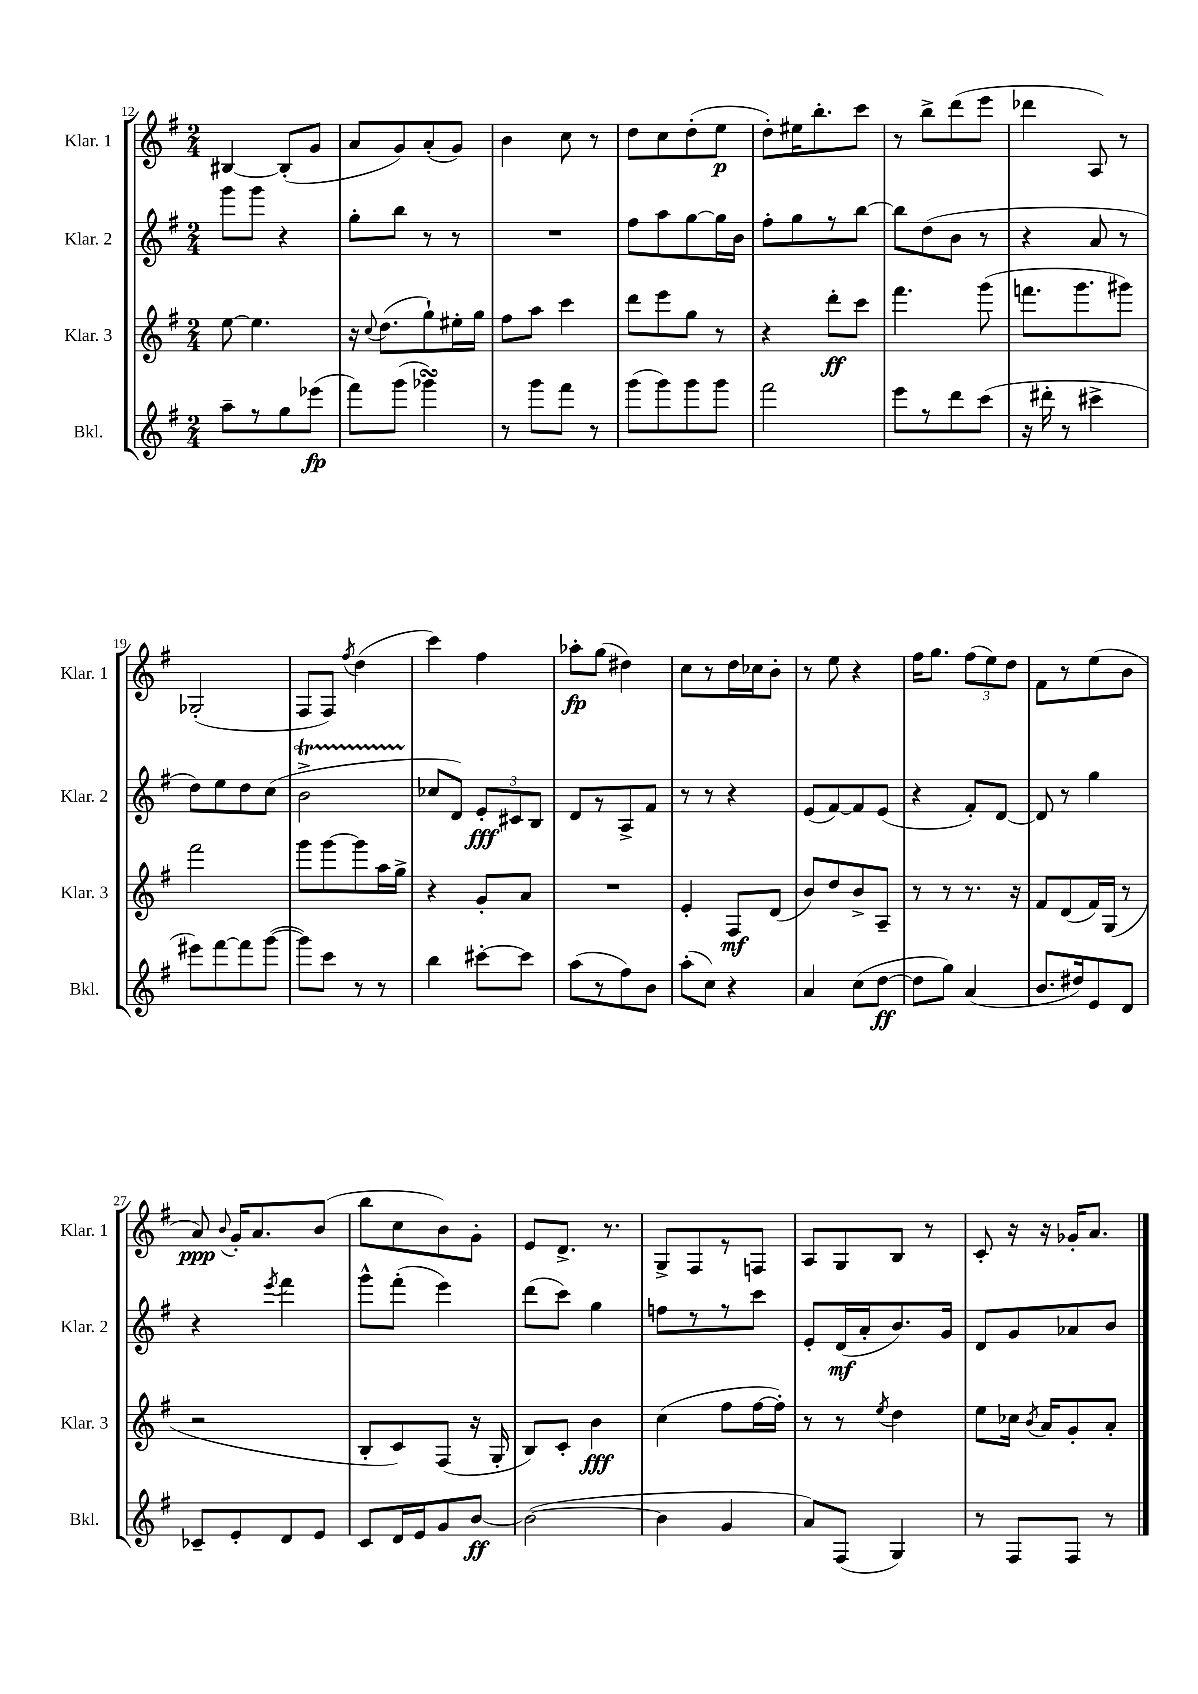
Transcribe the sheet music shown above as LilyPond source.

<<
\new StaffGroup <<
\new Staff = "s0" \with { instrumentName = "Klar. 1" shortInstrumentName = "Klar. 1" } {
    \clef treble \key g \major \numericTimeSignature \time 2/4
    \autoBeamOff bis4~ bis8[-.( g'8] |
    a'8[ g'8) a'8-.( g'8]) |
    b'4 c''8 r8 |
    d''8[ c''8 d''8-.( e''8]\p |
    d''8[-.) eis''16 b''8.-. c'''8] |
    r8 b''8[-> d'''8( e'''8] |
    des'''4 a8) r8 |
    ges2-.( |
    fis8[ fis8]) \acciaccatura { fis''8 } d''4( |
    c'''4) fis''4 |
    aes''8[-.\fp g''8]( dis''4) |
    c''8[ r8 d''16 ces''16 b'8]-. |
    r8 e''8 r4 |
    fis''16[ g''8.] \tuplet 3/2 { fis''8[( e''8) d''8] } |
    fis'8[ r8 e''8( b'8] |
    a'8\ppp) \appoggiatura { b'8 } g'16[-. a'8. b'8]( |
    b''8[ c''8 b'8) g'8]-. |
    e'8[ d'8.]-> r8. |
    g8[-> fis8 r8 f8] |
    a8[ g8 b8] r8 |
    c'8-. r16 r16 ges'16[-. a'8.] \bar "|." |
}
\new Staff = "s1" \with { instrumentName = "Klar. 2" shortInstrumentName = "Klar. 2" } {
    \clef treble \key g \major \numericTimeSignature \time 2/4
    \autoBeamOff g'''8[ g'''8] r4 |
    g''8[-. b''8] r8 r8 |
    R2 |
    fis''8[ a''8 g''8~ g''16 b'16] |
    fis''8[-. g''8 r8 b''8]~ |
    b''8[ d''8( b'8] r8 |
    r4 a'8 r8 |
    d''8[) e''8 d''8 c''8]( |
    b'2->\startTrillSpan |
    ces''8[\stopTrillSpan d'8]) \tuplet 3/2 { e'8[-.\fff cis'8 b8] } |
    d'8[ r8 a8-> fis'8] |
    r8 r8 r4 |
    e'8[( fis'8~) fis'8 e'8]( |
    r4 fis'8[-.) d'8]~ |
    d'8 r8 g''4 |
    r4 \acciaccatura { e'''8 } fis'''4 |
    g'''8[-^ fis'''8]-.( e'''4) |
    d'''8[( c'''8]) g''4 |
    f''8[ r8 r8 c'''8] |
    e'8[-. d'16\mf( a'16-. b'8.) g'16] |
    d'8[ g'8 aes'8 b'8] \bar "|." |
}
\new Staff = "s2" \with { instrumentName = "Klar. 3" shortInstrumentName = "Klar. 3" } {
    \clef treble \key g \major \numericTimeSignature \time 2/4
    \autoBeamOff e''8~ e''4. |
    r16 \appoggiatura { c''8 } d''8.[( g''8-!) eis''16-. g''16] |
    fis''8[ a''8] c'''4 |
    d'''8[ e'''8 g''8] r8 |
    r4 d'''8[-.\ff c'''8] |
    fis'''4. g'''8( |
    f'''8.[ g'''8. gis'''8]) |
    fis'''2 |
    g'''8[ g'''8~ g'''8 a''16 g''16]-> |
    r4 g'8[-. a'8] |
    R2 |
    e'4-. fis8[\mf d'8]( |
    b'8[) d''8 b'8-> a8]-- |
    r8 r8 r8. r16 |
    fis'8[ d'8( fis'16) g16]( r8 |
    r2 |
    b8[-. c'8) fis8]( r16 g16-. |
    b8[) c'8]-. b'4\fff |
    c''4( fis''8[ fis''16~ fis''16]-.) |
    r8 r8 \acciaccatura { e''8 } d''4 |
    e''8[ ces''16] \acciaccatura { b'8 } a'16[ g'8-. a'8]-. \bar "|." |
}
\new Staff = "s3" \with { instrumentName = "Bkl." shortInstrumentName = "Bkl." } {
    \clef treble \key g \major \numericTimeSignature \time 2/4
    \autoBeamOff a''8[-- r8 g''8 ees'''8]\fp( |
    fis'''8[) g'''8]( ges'''4\turn) |
    r8 g'''8[ fis'''8] r8 |
    g'''8[( g'''8) g'''8 g'''8] |
    fis'''2 |
    e'''8[ r8 d'''8 c'''8]( |
    r16 dis'''16-. r8 cis'''4-> |
    eis'''8[) fis'''8~ fis'''8 g'''8]~( |
    g'''8[) c'''8] r8 r8 |
    b''4 cis'''8[~-. cis'''8] |
    a''8[( r8 fis''8) b'8] |
    a''8[-.( c''8]) r4 |
    a'4 c''8[( d''8]~\ff |
    d''8[ g''8]) a'4( |
    b'8.[ dis''16) e'8 d'8] |
    ces'8[-- e'8-. d'8 e'8] |
    c'8[ d'16 e'16 g'8 b'8]~\ff |
    b'2~( |
    b'4 g'4 |
    a'8[) fis8]( g4) |
    r8 fis8[ fis8] r8 \bar "|." |
}
>>
>>
\layout { \context { \Score currentBarNumber = #12 } }
